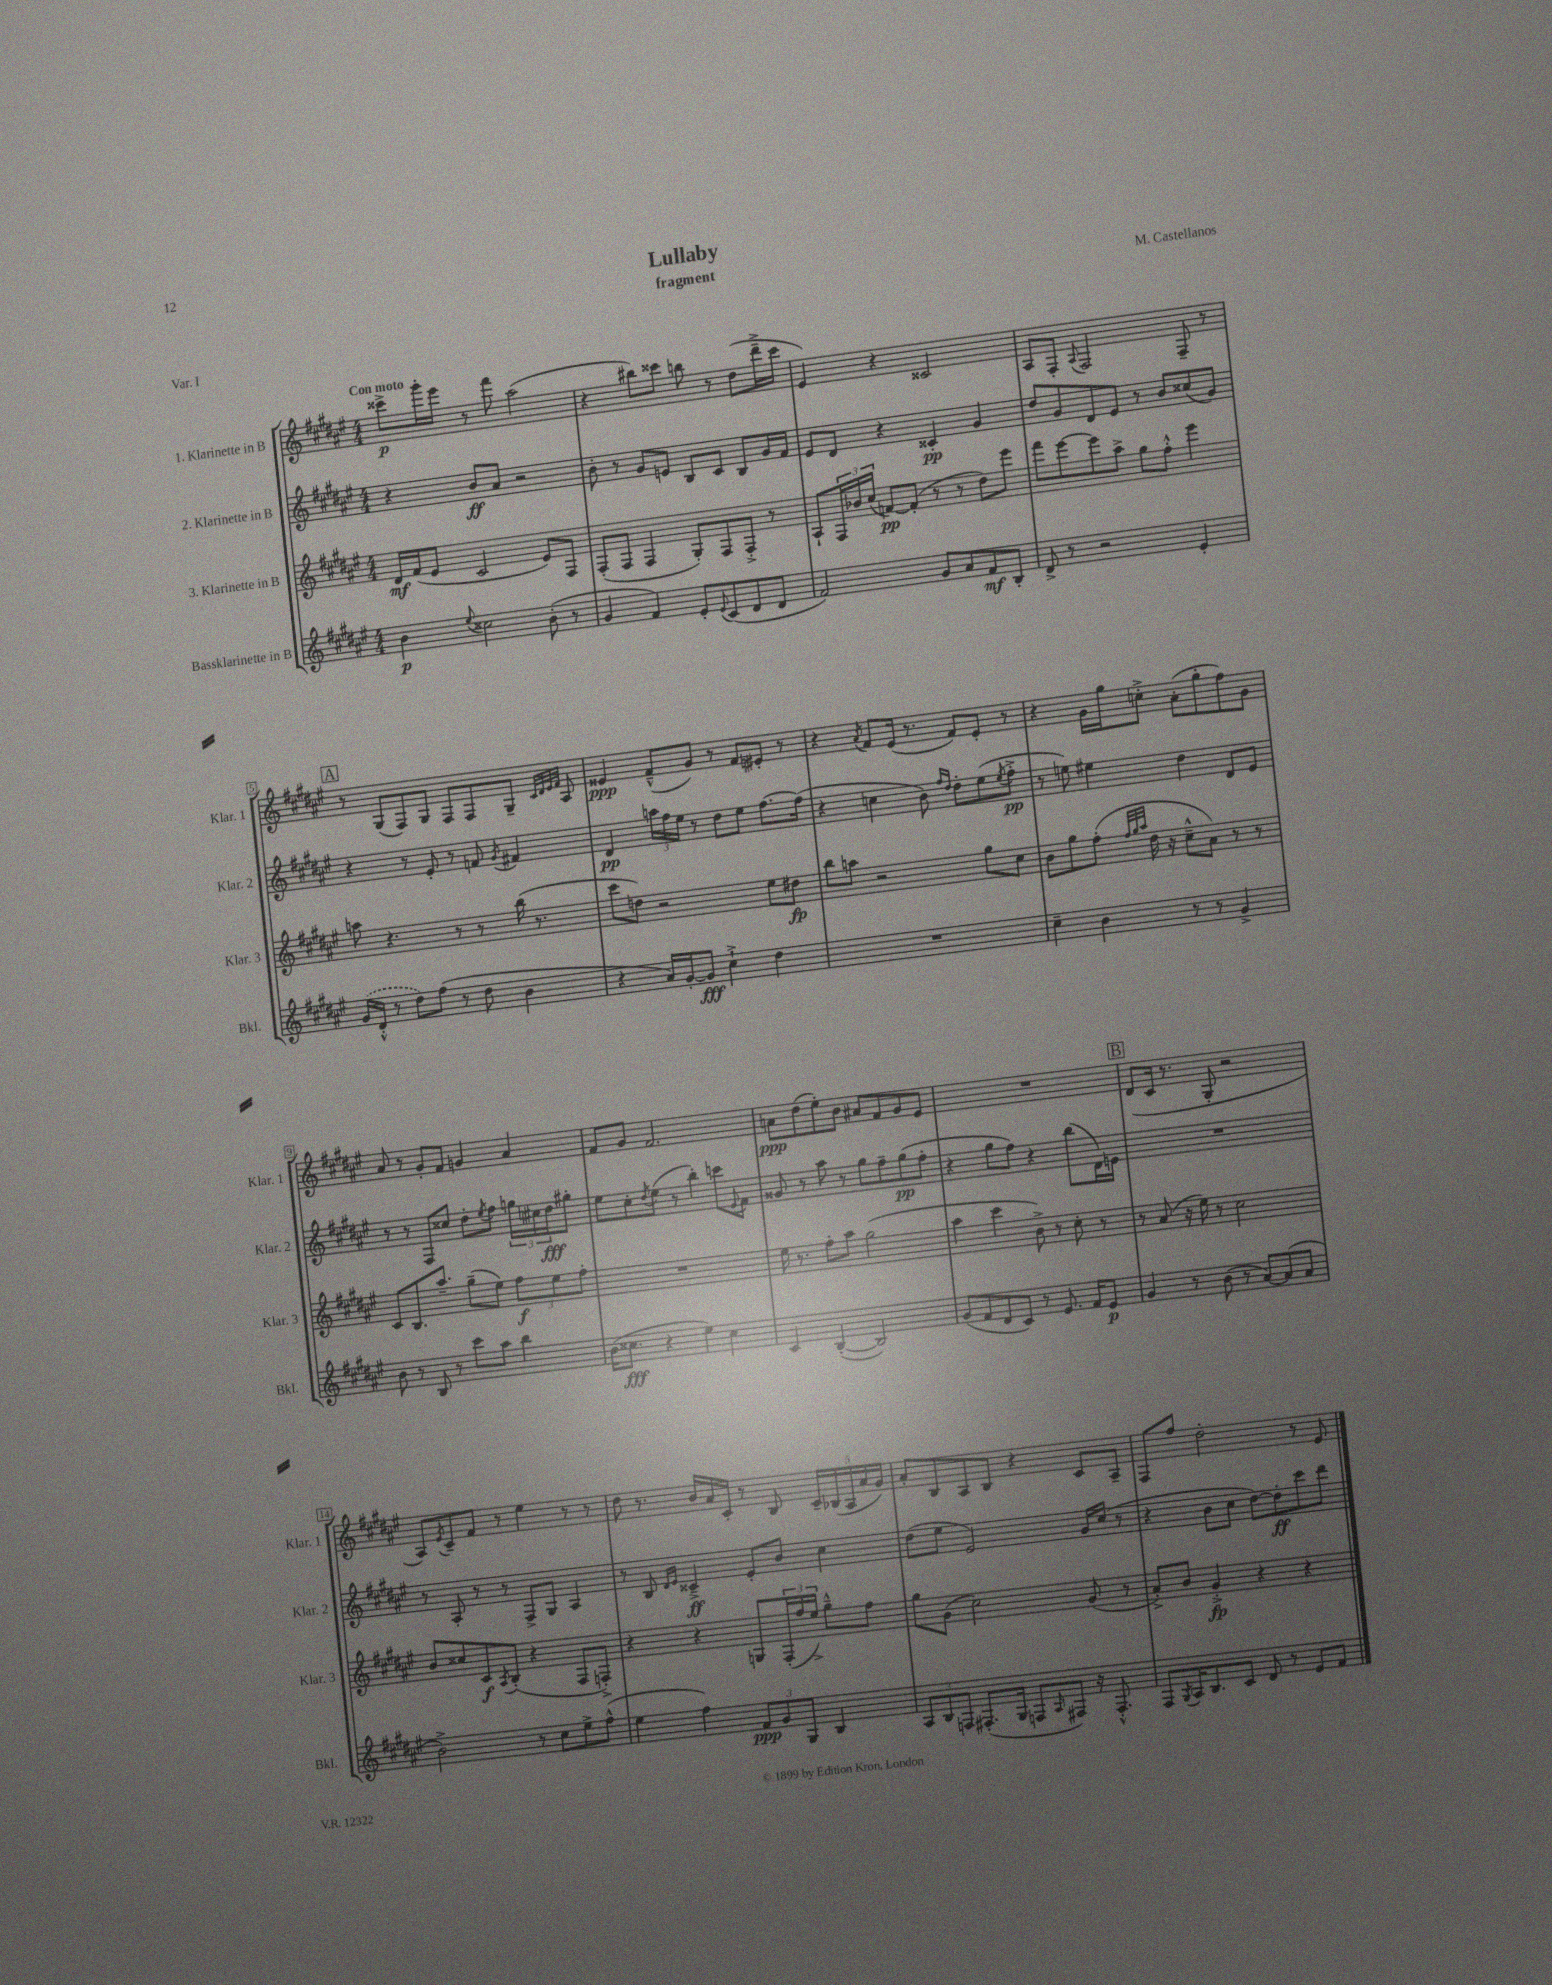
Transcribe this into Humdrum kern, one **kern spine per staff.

**kern	**kern	**kern	**kern
*staff4	*staff3	*staff2	*staff1
*clefG2	*clefG2	*clefG2	*clefG2
*k[f#c#g#d#a#e#]	*k[f#c#g#d#a#e#]	*k[f#c#g#d#a#e#]	*k[f#c#g#d#a#e#]
*M4/4	*M4/4	*M4/4	*M4/4
4b	16d#	4r	8ccc##^
.	(16f#	.	.
.	8e#	.	16ggg#'
.	.	.	16eee#
8qqee#	.	.	.
2cc##	2c#	8b	8r
.	.	8a#	8fff#
.	.	2r	(2aa#
(8b'	8e#)	.	.
8r	8F#	.	.
=	=	=	=
4g#	(8F#'	8b'	4r
.	8F#	8r	.
4f#)	4F#	8g#	8bb#)
.	.	8e	8ccc##
8e#'	8G#')	8B	8bb
8qqe#	.	.	.
(8c#	8F#	8c#	8r
8d#	8F#'^	8B	(8dd#
8d#	8r	16g#	16ddd#~^
.	.	16f#	16ccc##
=	=	=	=
2f#)	8A#`	8e#	4e#)
.	24F#	8d#	.
.	24b-	.	.
.	(24cc#	.	.
.	[8f)	4r	4r
.	(8f']	.	.
8g#	8r	4c##'	2c##
8a#	8r	.	.
8f#	8dd#)	4g#	.
8B'	8eee#	.	.
=	=	=	=
8d#^	8fff#	8dd#	8A#
8r	[8eee#	8g#	8F#'
.	.	.	8qqA#
2r	8eee#]	8d#	2F#
.	8aa#^	8e#	.
.	8gg#	8r	.
.	8ff#'^^	8b	.
4e#'	4eee#	(8cc##	8F#~
.	.	8g#)	8r
=	=	=	=
(16g#	8aa	4r	8r
16d#'^^	.	.	.
8r	4.r	.	(8G#
8dd#)	.	8r	8F#)
(8ff#	.	8e#'	8G#
8r	8r	8r	8F#
8dd#	8r	8f	8F#
.	.	8qg#	.
4b	(16bb	4f#	8G#~
.	8.r	.	.
.	.	.	32qqc#
.	.	.	32qqd#
.	.	.	32qqe#
.	.	.	32qqf#
.	.	.	8A#
=	=	=	=
4r	8ccc#	4d#	4e##
.	8dd)	.	.
16a#)	2r	24aa	(8f#~^^
.	.	24ff#	.
[16g#'	.	.	.
.	.	24ee#	.
8g#]	.	8r	8g#)
4cc#`^	.	8dd#	8r
.	.	8ee#	8f#
4dd#	8ee#	[8.ff#	8e#'
.	8dd#	.	8r
.	.	(16ff#]	.
=	=	=	=
1r	8bb	4r	4r
.	8aa	.	.
.	.	.	8qa#
.	2r	4cc	8f#
.	.	.	(16e#
.	.	.	8.r
.	.	8b)	.
.	.	16qqff#	.
.	.	16qqdd#	.
.	.	8dd#'	8f#)
.	8gg#	(8ee#	8e#'
.	.	8qee#	.
.	8cc#	8ff#'^	8r
=	=	=	=
4cc#~	8b	8r	4r
.	8gg#	8ee)	.
4b	(8ff#'	4ee#	16g#
.	.	.	16gg#
.	32qqff#	.	.
.	32qqgg#	.	.
.	32qqaa#	.	.
.	16dd#	.	8cc'^
.	16r	.	.
8r	8cc#~^^	4dd#	(8a#'
8r	8a#)	.	8gg#'
4g#^	8r	8d#	8ff#)
.	8r	8e#	8g#
=	=	=	=
8b	8c#	8r	8a#
8r	8.B	8r	8r
8B	.	8F#	8g#'
.	8.aa#~	.	.
8r	.	8cc##	8f#
8ccc#	(8gg#~	8dd#'	4g
.	.	8qee#	.
8aa#	8ee#)	8ff#	.
4bb	12ff#	24gg	4a#
.	.	24cc#	.
.	12ee#	24dd#	.
.	.	8gg#'	.
.	12ff#'	.	.
=	=	=	=
(16b	1r	8ee#	8f#
8.cc##	.	.	.
.	.	8cc#'	8g#
.	.	8qdd#	.
4r	.	(8ee#	2.f#
.	.	8r	.
4ee#)	.	4bb')	.
4cc##	.	8ccc	.
.	.	8qqe#	.
.	.	8f#	.
=	=	=	=
4c#	16ee#	8g##	8a
.	8.r	.	.
.	.	8r	(8dd#
([4B'	8ff#'	8aa#	8ee#')
.	8aa#	8r	8b
2B])	(2gg#	8gg#	8a#
.	.	8ff#~	8f#
.	.	(8gg#	8g#
.	.	8ff#'	8e#
=	=	=	=
(8g#	4aa#	4r	1r
8f#	.	.	.
8d#	4ccc#	8gg#	.
8c#)	.	8ff#)	.
8r	8b^)	4r	.
8.e#	8r	.	.
.	8cc#'	(8bb	.
16f#	.	.	.
8e#	8r	16d#)	.
.	.	16e	.
=	=	=	=
4g#	8r	1r	(8d#
.	(8a#	.	16c#
.	.	.	8.r
8r	16r	.	.
.	16ee#)	.	.
(8b	8r	.	8G#'
8r	2cc#	.	2r
[8a#)	.	.	.
(8a#]	.	.	.
8a#	.	.	.
=	=	=	=
2b^)	8b	8r	8A#)
.	.	.	8qe#
.	8cc##	8A#'	8c#~
.	8c#	8r	8f#
.	8qA#	.	.
.	(8B'	8r	8r
8r	4r	8F#^	4ee#
8cc#	.	8G#	.
8ee#^	8F#	4A#	8r
(8ff#^^	8F'^)	.	8r
=	=	=	=
4ee#	4r	8r	8dd#
.	.	8B	8.r
.	.	16qqd#	.
.	.	16qqe#	.
4ff#)	4r	4c##~^	.
.	.	.	16b
.	.	.	16a#
.	.	.	16c#'
12f#	8G	8e#'	8r
12g#	.	.	.
.	(24F#'	8b	8B
12G#	24ff#	.	.
.	24ee#^)	.	.
4B	8gg#~^^	4cc#	20c#~
.	.	.	(20B-
.	.	.	20A#
.	8ff#	.	.
.	.	.	20a#
.	.	.	20g#)
=	=	=	=
12A#	8gg#	(8dd#	8a#'
12B	.	.	.
.	(8g#	8ee#	8B
12F	.	.	.
(8.F#'	2cc#)	2e#)	8A#
.	.	.	8B
16G#	.	.	.
8F	.	.	4r
16qqA#	.	.	.
8F#)	.	.	.
16r	(8g#	16g#	8c#
8.F#'^^	.	(16cc#	.
.	8r	8r	8A#~
=	=	=	=
8F#	8a#'^)	4r	8F#
8qG#	.	.	.
16A#	8b	.	8ff#
8.B	.	.	.
.	4g#'^	8b	2dd#'
8c#	.	8cc#	.
8d#	4r	[8dd#)	.
8r	.	8dd#']	.
8e#	4r	8ccc#	8r
8f#	.	8ddd#	8e#
==	==	==	==
*-	*-	*-	*-
